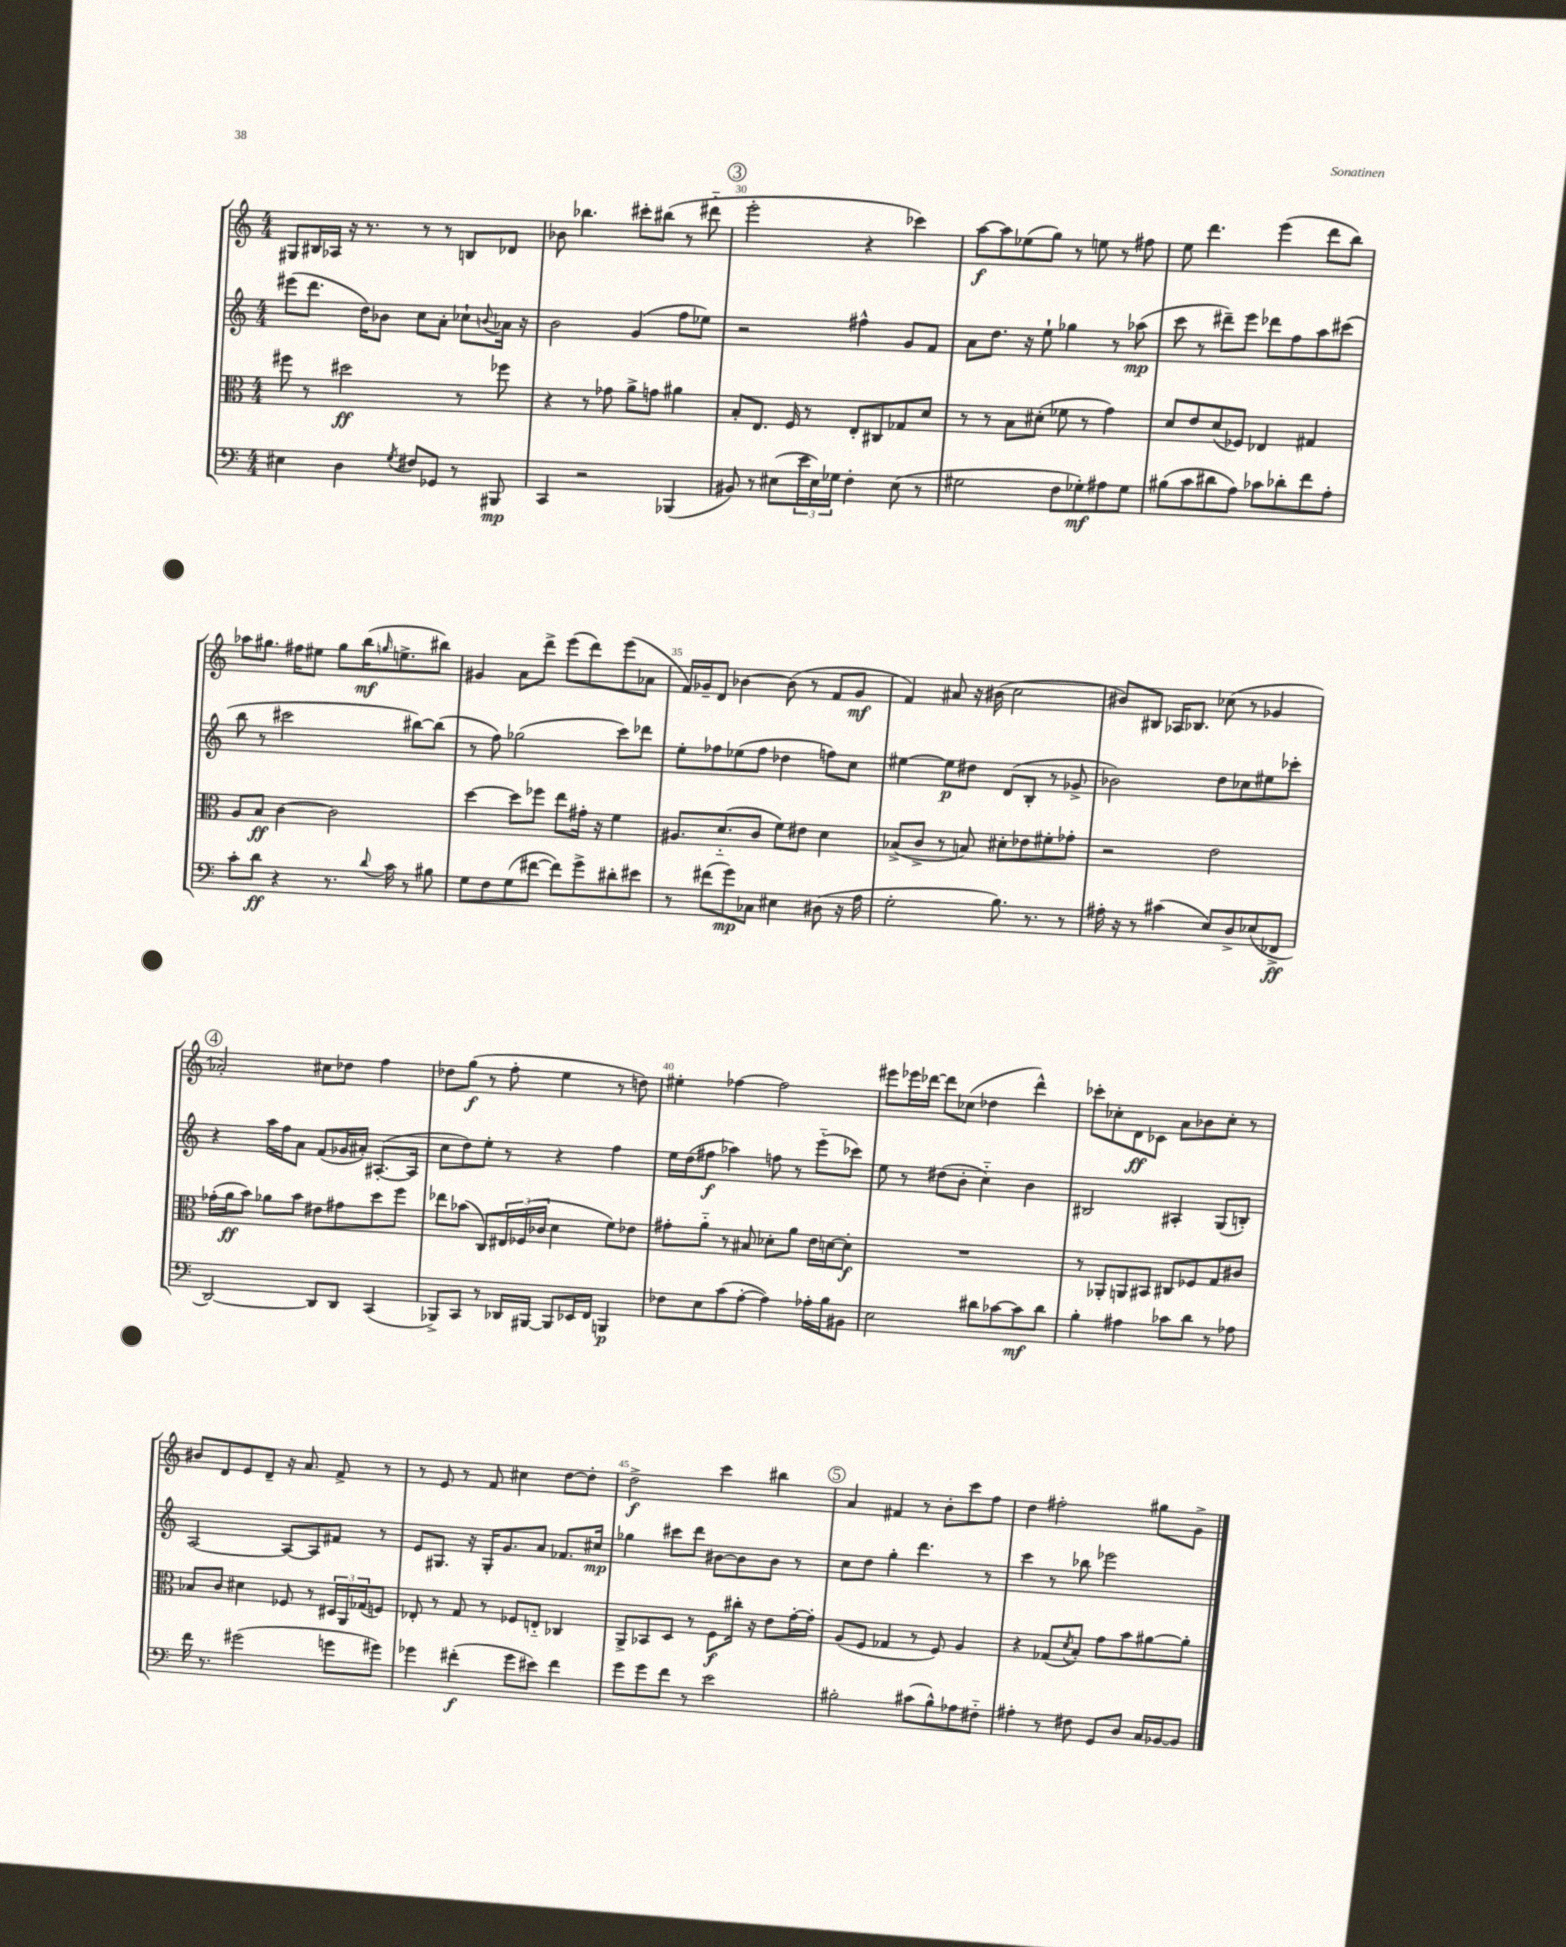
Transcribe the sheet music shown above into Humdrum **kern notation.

**kern	**kern	**kern	**kern
*staff4	*staff3	*staff2	*staff1
*clefF4	*clefC3	*clefG2	*clefG2
*k[]	*k[]	*k[]	*k[]
*M4/4	*M4/4	*M4/4	*M4/4
4E#	8ff#	(8eee#	8G#
.	8r	8.ddd	16B#
.	.	.	16A-
4D	2dd#	.	16r
.	.	16dd)	8.r
.	.	8b-	.
8qG	.	.	.
8F#	.	8cc	8r
8GG-	.	8a'	8r
8r	8r	8cc-`	8B
.	.	8qqb	.
8BBB#	8ff-	16a-	8d-
.	.	16r	.
=	=	=	=
4CC	4r	2b	8b-
.	.	.	4.bb-
2r	8r	.	.
.	8g-	.	.
.	8a^	(4g	8ccc#'
.	8g	.	(8bb#
(4BBB-	4a#	8ff	8r
.	.	8ee-)	8ddd#'~
=	=	=	=
8BB#)	8B'	2r	2eee'
8r	8.E	.	.
(8E#	.	.	.
.	16F	.	.
24e	8r	.	.
24E#)	.	.	.
24G-	.	.	.
4F'	8E'	4ff#^^	4r
.	8C#	.	.
(8E#	8G-	8g	4ccc-)
8r	8d	8f	.
=	=	=	=
2G#	8r	8a	[8aa
.	8r	8.dd	8aa]
.	8B	.	(8ee-
.	.	16r	.
.	(8d#'	8ee`	8gg)
8F	8f-	4gg-	8r
8G-')	8r	.	8ee
8A#	4g)	8r	8r
8G-	.	(8aa-	8ff#
=	=	=	=
(8B#	8d	8ccc	8ee
8c	8e	8r	4.ddd
8d#	(8d	8ddd#~)	.
8A)	8F-)	8eee	.
8c-	4E-	8ddd-	(4eee
8d-'	.	8ff	.
8f	4G#	8aa	8ddd
8A'	.	(8ccc#	8bb)
=	=	=	=
8c'	8A	8bb	8aa-
8d	8B	8r	8.gg#
4r	[4c	2ccc#	.
.	.	.	16ff#
.	.	.	8ee#
8.r	2c]	.	8gg#
.	.	.	(16bb
8qqd	.	.	16qqgg
16c	.	.	8.ee^
8r	.	[8bb#)	.
8B#	.	(8bb#]	8bb#)
=	=	=	=
8G	[4dd	8r	4g#
8F	.	8ff)	.
(8G	8dd]	(2gg-	8a
[8f#	8ff-	.	8ddd^
8f#])	8ee	.	(8eee
8g^	16g#'	.	8ddd)
.	16r	.	.
8d#'	4f	8ccc)	(8eee
8e#	.	8ddd-	8a-
=	=	=	=
8r	8.A#	8ee'	16f)
.	.	.	16g-~
(8f#	.	8ff-	8d
.	(8.d'~	.	.
8g)	.	(8ee-	[4b-
8C-	8c	8ff-	.
4E#	8f)	4dd-	(8b-]
.	8e#	.	8r
(8D#	4d	8ff)	8f
16r	.	8cc	8g-
16A	.	.	.
=	=	=	=
2G'	(8B-^	[4ee#	4f)
.	8c^	.	.
.	8r	8ee#]	8a#
.	8B)	8dd#	16r
.	.	.	(16b#
8.B)	8d#'	(8d	2cc
.	8e-	8B'	.
8.r	.	.	.
.	8f#'	8r	.
8r	8g-'	8g-^	.
=	=	=	=
16A#'	2r	2b-)	8b#)
16r	.	.	.
8r	.	.	8B#
(4c#	.	.	16A-
.	.	.	8.B-
8E)	2e	8dd	(8cc-
8D^	.	8cc-	8r
(8E-	.	8ee#	4g-
8FF-^	.	8ccc-'	.
=	=	=	=
[2DD)	(16g-'	4r	2a-')
.	16a	.	.
.	8b)	.	.
.	8a-	16aa	.
.	.	16ff	.
.	8b	8a	.
8DD]	8e#	(8f	8cc#
8DD	8g#	16g-	8dd-
.	.	16a#')	.
(4CC	8dd	([8.A#'	4ff
.	8ff	.	.
.	.	16A#]	.
=	=	=	=
8BBB-^)	8ee-	8cc	8dd-
8CC	(8b-	8dd)	(8gg
8r	8C)	8ee'	8r
16DD-	24E#	8r	8ff'
.	(24F-	.	.
[16BBB#	.	.	.
.	24c-	.	.
8BBB#]	4d	4r	4ee
16EE-	.	.	.
16FF	.	.	.
4BBB	8f)	4ff	8r
.	8e-	.	8dd)
=	=	=	=
8F-	8g#'	16ee	4ee#'
.	.	(16dd	.
8E	8a'~	8ff#	.
(8c	8r	4aa-)	[4ff-
[8A'	8B#	.	.
4A])	8d-'	8ff	2ff-]
.	8a	8r	.
16A-'	16e	(8eee'~	.
16B	[16d	.	.
8BB#	8d']	8ccc-)	.
=	=	=	=
2E	1r	8ee	8eee#
.	.	8r	16eee-
.	.	.	[16ddd-
.	.	(8dd#	8ddd-]
.	.	8b'	(8cc-
8d#	.	4cc'~)	4dd-
[8c-	.	.	.
8c-]	.	4b	4ddd-^^)
8d#	.	.	.
=	=	=	=
4B'	8r	2B#	8ccc-'
.	8AA-'	.	8cc-'
4A#	8AA	.	8d
.	8BB#	.	8c-
8c-	8C#	4A#'	8a
8d	8F-	.	8b-
8r	8G	(8G	8cc-'
8A-	8c#	8B')	8r
=	=	=	=
16f	8B-	[2A	8b#
8.r	.	.	.
.	8c	.	8d
(2g#	4d#	.	8e
.	.	.	8d~
.	8F-	8A_	16r
.	.	.	8.a
.	8r	8A]	.
8g	24D#	8f#	8f^
.	24AA	.	.
.	(24G-	.	.
8g#)	8F)	8r	8r
=	=	=	=
4g-	8E-'	8e	8r
.	8r	8.G#	8e
(4f#'	8G	.	8r
.	.	16r	.
.	8r	16G#'	8f
.	.	8.g	.
8g-	8F-	.	4cc#
8e#)	8E'~	8a	.
4f#	4C-	8.f-	[8dd
.	.	.	8dd']
.	.	16cc#	.
=	=	=	=
8g	8AA^	4gg-	2dd^
8g	8BB-	.	.
8f	8D	8ccc#	.
8r	8r	8ddd	.
2e	8F	[8b#	4ccc
.	16cc#'	8b#]	.
.	16r	.	.
.	8e	8b#	4bb#
.	[16g'	8r	.
.	16g']	.	.
=	=	=	=
2B#'	(8A	8cc	4a
.	8F	8dd	.
.	4G-	4gg'	4f#
(8c#	8r	4.ddd	8r
8B#^^)	8F)	.	8b'
8A-	4A	.	8ccc
8F#'~	.	8r	8ff
=	=	=	=
4A#'	4r	4ccc	4dd
8r	(8G-	8r	2ff#'
.	8qd	.	.
8F#	8B')	8bb-	.
8GG	8g	2eee-	.
8D	8b	.	.
16C	[8a#	.	8gg#
[16BB-	.	.	.
8BB-]	8a#']	.	8g^
==	==	==	==
*-	*-	*-	*-
